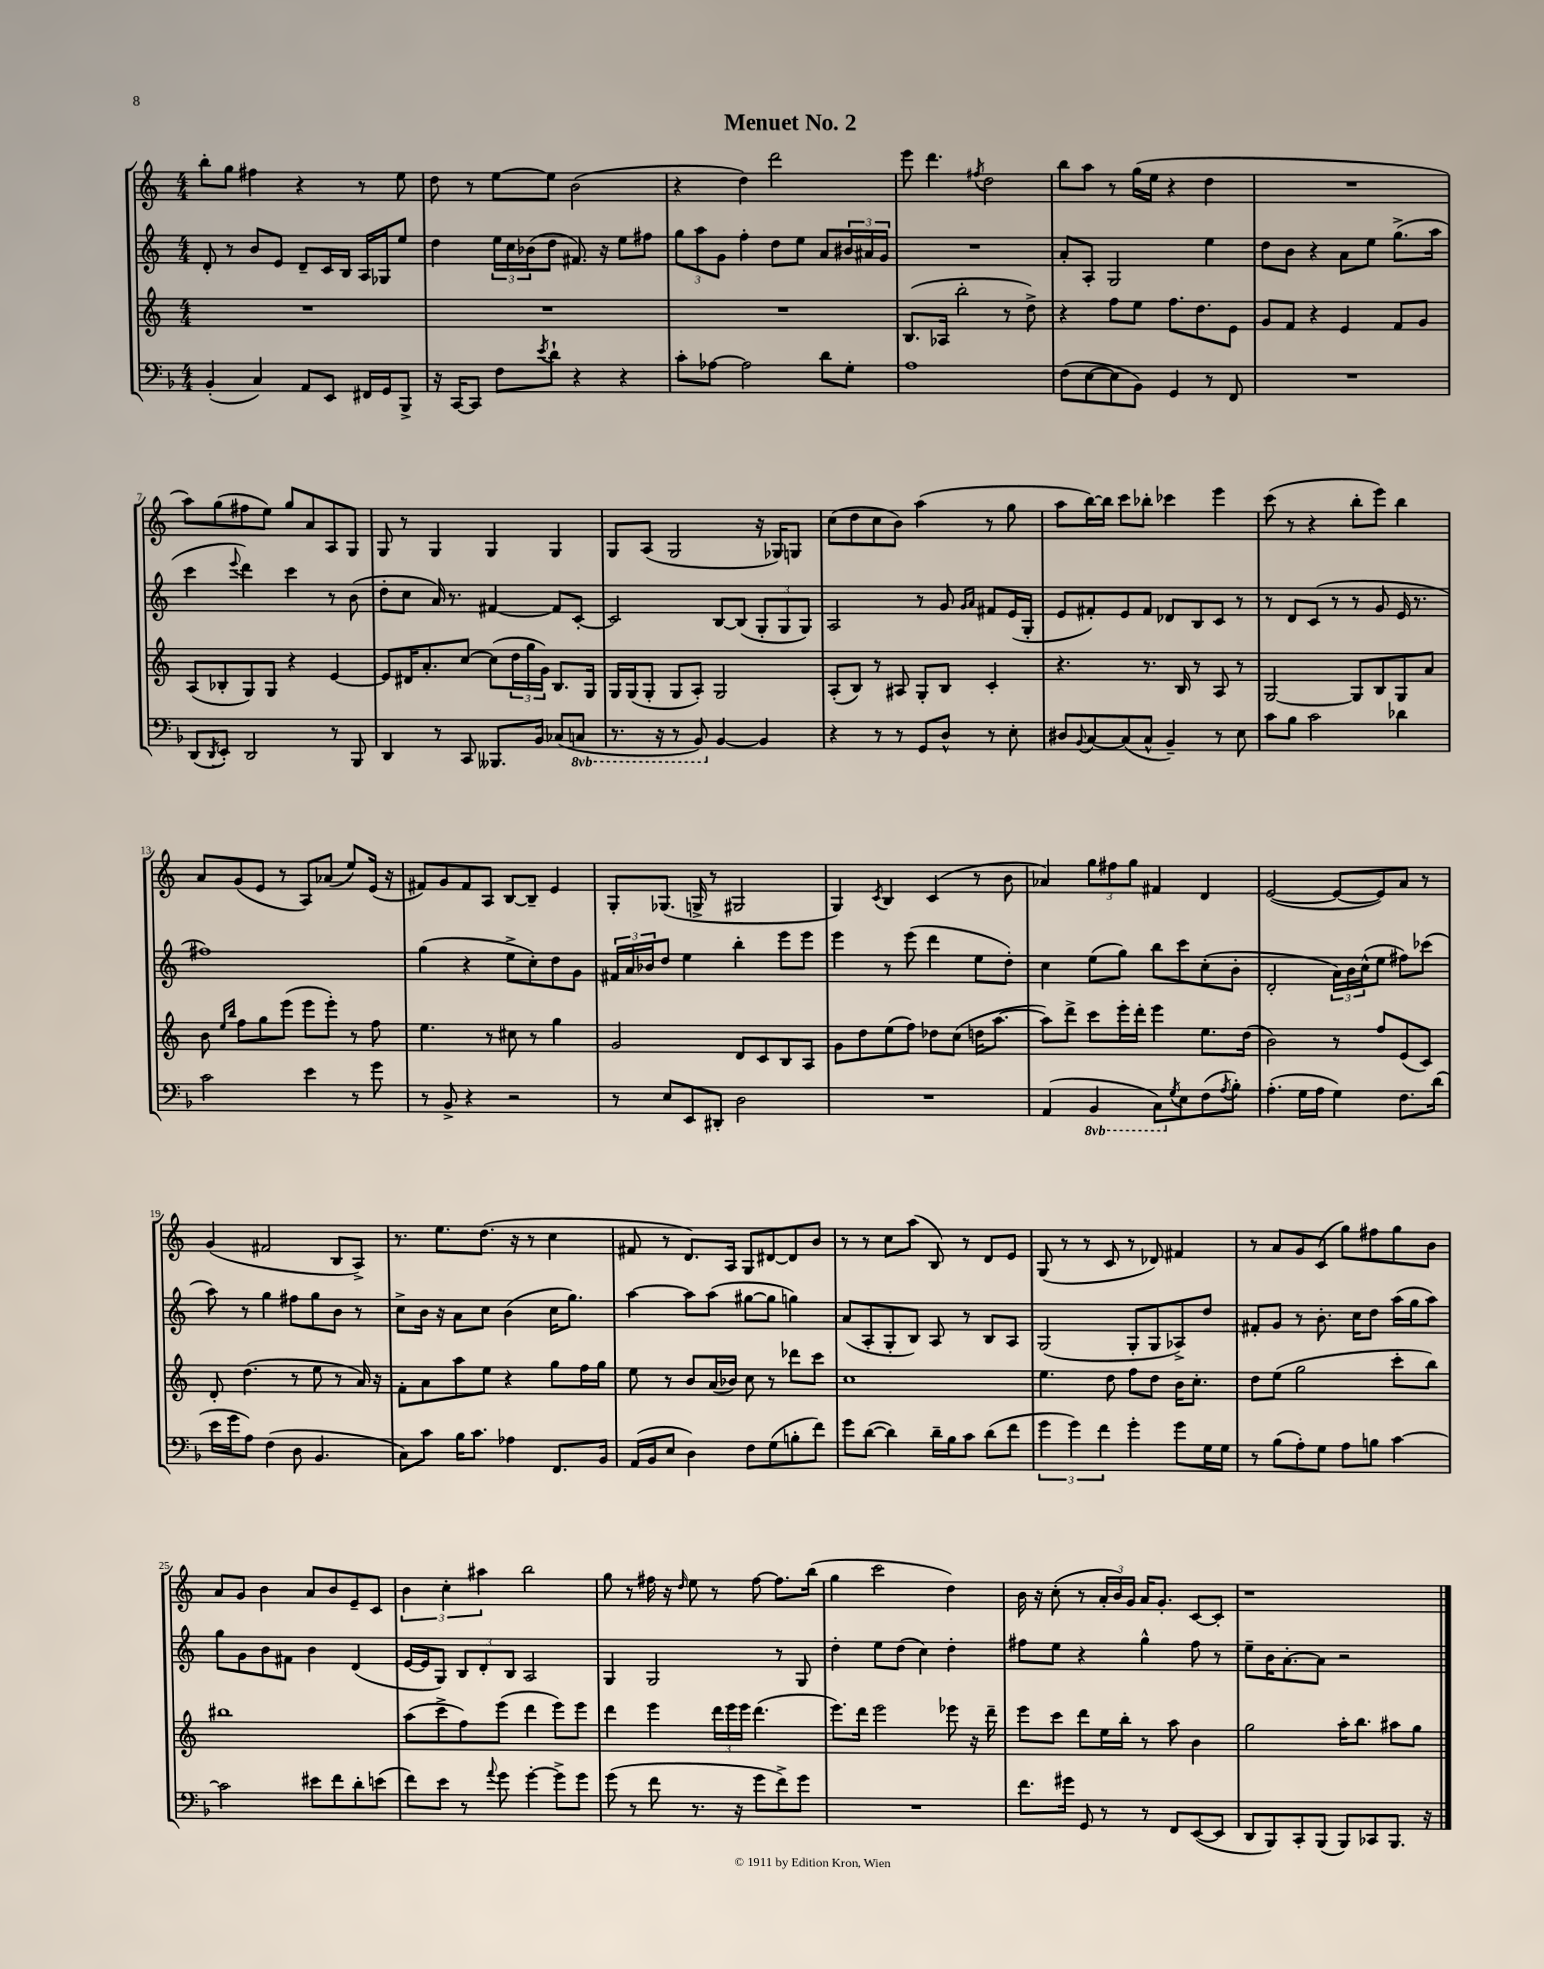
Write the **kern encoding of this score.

**kern	**kern	**kern	**kern
*staff4	*staff3	*staff2	*staff1
*clefF4	*clefG2	*clefG2	*clefG2
*k[b-]	*k[]	*k[]	*k[]
*M4/4	*M4/4	*M4/4	*M4/4
(4BB-'	1r	8d'	8bb'
.	.	8r	8gg
4C)	.	8b	4ff#
.	.	8e	.
8AA	.	8d~	4r
8EE	.	16c	.
.	.	16B	.
16FF#	.	16A	8r
16GG	.	16G-	.
8BBB-^	.	8ee	8ee
=	=	=	=
16r	1r	4dd	8dd
[16CC	.	.	.
8CC]	.	.	8r
8F	.	24ee	[8ee
.	.	24cc	.
.	.	(24b-	.
8qe	.	.	.
8d`	.	8dd	8ee]
4r	.	8.f#)	(2b
.	.	16r	.
4r	.	8ee	.
.	.	8ff#	.
=	=	=	=
8c'	1r	12gg	4r
.	.	12aa	.
[8A-	.	.	.
.	.	12g	.
2A-]	.	4ff'	4dd)
.	.	8dd	2ddd
.	.	8ee	.
8d	.	8a	.
8G'	.	24b#	.
.	.	24a#	.
.	.	24g	.
=	=	=	=
1A	(8.B	1r	8eee
.	.	.	4.ddd
.	16A-	.	.
.	2bb'	.	.
.	.	.	8qff#
.	.	.	2dd
.	8r	.	.
.	8dd^)	.	.
=	=	=	=
(8F	4r	8a'	8bb
[8E	.	8A'	8aa
8E]	8ff	2G	8r
8BB-)	8ee	.	(16gg
.	.	.	16ee
4GG	8.ff	.	4r
.	8.dd	.	.
8r	.	4ee	4dd
8FF	8e	.	.
=	=	=	=
1r	8g	8dd	1r
.	8f	8b	.
.	4r	4r	.
.	4e	8a	.
.	.	8ee	.
.	8f	(8.gg^	.
.	8g	.	.
.	.	16aa	.
=	=	=	=
(8DD	(8A	4ccc	8aa)
8qDD	.	.	.
8EE')	8B-'	.	(8gg
.	.	8qqeee	.
2DD	8G)	4ddd)	8ff#
.	8G	.	8ee)
.	4r	4ccc	8gg
.	.	.	8a
8r	[4e	8r	8A
8BBB-	.	(8b	8G
=	=	=	=
4DD	8e]	8dd'	8G
.	16d#	8cc	8r
.	8.a'	.	.
8r	.	16a)	4G
.	.	8.r	.
8CC	[8cc	.	.
8.BBB--	(8cc]	[4f#	4G
.	24dd	.	.
.	24gg	.	.
16BB-	.	.	.
.	24g)	.	.
(8C-	8.B	8f#]	4G
8CC	.	[8c'	.
.	16G	.	.
=	=	=	=
8.r	16G	2c]	8G
.	(16G	.	.
.	8G'	.	(8A
16r	.	.	.
8r	8G	.	2G
8BBB-)	8A')	.	.
[4BB-	2G	[8B	.
.	.	(8B]	.
4BB-]	.	12G'	16r
.	.	.	16G-)
.	.	12G	.
.	.	.	8G
.	.	12G)	.
=	=	=	=
4r	(8A'	2A	(8cc
.	8B)	.	8dd
8r	8r	.	8cc
8r	8A#	.	8b)
8GG	8G'	8r	(4aa
8D^^	8B	8g	.
.	.	16qqg	.
.	.	16qqa	.
8r	4c'	8f#	8r
8E'	.	(16e	8gg
.	.	16G'	.
=	=	=	=
8D#	4.r	8e	8aa
8qqBB-	.	.	.
[8C	.	8f#')	[16bb)
.	.	.	16bb]
(8C]	.	8e	8ccc
8C^^	8.r	8f#	8bb-'
4BB-~)	.	8d-	4ccc-
.	16B	.	.
.	8r	8B	.
8r	8A	8c	4eee
8E	8r	8r	.
=	=	=	=
8c	[2G	8r	(8ccc
8B-	.	8d	8r
2c	.	(8c	4r
.	.	8r	.
.	8G]	8r	8bb'
.	8B	8g	8eee)
4d-	8G	16e	4bb
.	.	8.r	.
.	8a	.	.
=	=	=	=
2c	8b	1ff#)	8a
.	16qqee	.	.
.	16qqbb	.	.
.	8ff	.	(8g
.	8gg	.	8e
.	(8eee	.	8r
4e	8eee	.	8A)
.	8eee')	.	(8a-
8r	8r	.	8ee)
8g	8ff	.	(16e
.	.	.	16r
=	=	=	=
8r	4.ee	(4gg	8f#)
8BB-^	.	.	8g
4r	.	4r	8f#
.	8r	.	8A
2r	8cc#	8ee^	[8B
.	8r	8cc')	8B~]
.	4gg	8dd	4e
.	.	8g	.
=	=	=	=
8r	2g	24f#	8G'
.	.	24a	.
.	.	24b-	.
8E	.	8dd	(8.G-
8EE	.	4ee	.
.	.	.	16G^
8DD#'	.	.	8r
2D	8d	4bb'	2G#
.	8c	.	.
.	8B	8eee	.
.	8A	8eee	.
=	=	=	=
1r	8g	4eee	4G)
.	8dd	.	.
.	.	.	8qc
.	(8ee	8r	4B
.	8ff)	(8eee	.
.	8dd-	4ddd	(4c
.	(8cc	.	.
.	16dd	8ee	8r
.	[8.aa	.	.
.	.	8dd')	8b
=	=	=	=
(4AA	8aa])	4cc	4a-)
.	8ddd^	.	.
4BBB-	8ccc	(8ee	12gg
.	.	.	12ff#
.	16eee'	8gg)	.
.	.	.	12gg
.	16ddd'	.	.
8CC)	4eee	8bb	4f#
8qG	.	.	.
8E	.	8ccc	.
(8F	8.ee	(8cc'	4d
8qA	.	.	.
8B-')	.	8b'	.
.	(16dd	.	.
=	=	=	=
(4.A'	2b)	2d'	([2e
16G	.	.	.
16A	.	.	.
4G)	8r	24a)	8e_
.	.	24b	.
.	.	(24cc^^	.
.	8ff	8ee	8e])
8.F	(8e	8ff#)	8a
.	8c)	(8ccc-	8r
(16d	.	.	.
=	=	=	=
16e	8d'	8aa)	(4g
16g	.	.	.
8A)	(4.dd	8r	.
(4F	.	4gg	2f#
8D	8r	8ff#	.
4.BB-	8ee	8gg	.
.	8r	8b	8B
.	16a)	8r	8A^)
.	16r	.	.
=	=	=	=
8C)	8f'	8cc^	8.r
8c	8a	16b	.
.	.	16r	8.ee
16B-	8aa	8a	.
8.c	.	.	.
.	8ee	8cc	(8.dd
4A-	4r	(4b	.
.	.	.	16r
.	.	.	8r
8.FF	8gg	16cc	4cc
.	.	8.gg)	.
.	16ff	.	.
16BB-	16gg	.	.
=	=	=	=
(16AA	8ee	[4aa	8f#
16BB-	.	.	.
8E	8r	.	8r
4D)	8b	8aa]	8.d)
.	(16a	(8aa	.
.	16b-)	.	16A
8F	8cc	[8gg#	8G
(8G	8r	8gg#]	[8d#
8B'	8ddd-	4gg)	8d#]
8f)	8ccc	.	8b
=	=	=	=
8g	1cc	(8a	8r
([8d	.	8A'	8r
4d])	.	8G'	8cc
.	.	8B)	(8aa
16d~	.	8A	8B)
16B-	.	.	.
8c	.	8r	8r
(8d	.	8B	8d
8f	.	8A	8e
=	=	=	=
6g	4.ee	(2G	(8G
.	.	.	8r
6g)	.	.	.
.	.	.	8r
6f	.	.	.
.	8dd	.	8c
4g'	8ff	8G'	8r
.	8dd	8G	8d-)
8g	16b	8A-^)	4f#
.	8.cc'	.	.
16G	.	8dd	.
16G	.	.	.
=	=	=	=
8r	8dd	8f#'	8r
(8B-	(8ee	8g	8a
8A')	2gg	8r	8g
8G	.	8.b'	(8c
8A	.	.	8gg)
.	.	16cc	.
8B	.	8dd	8ff#
[4c	8ccc'	(16aa	8gg
.	.	16gg	.
.	8bb)	8aa)	8b
=	=	=	=
2c]	1bb#	8gg	8a
.	.	8g	8g
.	.	8b	4b
.	.	8f#	.
8e#	.	4b	8a
8f	.	.	8b
8d'	.	(4d	8e~
(8e	.	.	8c
=	=	=	=
8f)	(8aa	[16e	6b
.	.	16e]	.
8e	8ccc^	8G)	.
.	.	.	6cc'
8r	8ff)	12B	.
.	.	12d'	6aa#
8qqa	.	.	.
8g	(8eee	.	.
.	.	12B	.
[4g'	4ddd	2A	2bb
8g^]	8eee)	.	.
8g	8eee	.	.
=	=	=	=
(8g	4ddd	4G	8gg
8r	.	.	8r
8f	4eee	2G	16ff#
.	.	.	16r
.	.	.	16qqdd
8.r	.	.	8ee
.	24ddd	.	8r
.	24eee	.	.
16r	.	.	.
.	24eee	.	.
8g	(4.ddd	.	[8ff#
8f^)	.	8r	8.ff#]
8g	.	8G	.
.	.	.	(16bb
=	=	=	=
1r	8.eee)	4dd'	4gg
.	16ddd	.	.
.	2eee	8ee	2ccc
.	.	(8dd	.
.	.	4cc)	.
.	8eee-	4dd'	4dd)
.	16r	.	.
.	16ddd~	.	.
=	=	=	=
8.f	8eee	8ff#	16b
.	.	.	16r
.	8ccc	8ee	(8cc'
16g#	.	.	.
8GG	8ddd	4r	8r
8r	16ee	.	24a'
.	.	.	24b)
.	16bb'	.	.
.	.	.	24g
8r	8r	4gg^^	16a
.	.	.	8.g'
8FF	8aa	.	.
([8EE	4b	8ff#	[8c
8EE]	.	8r	8c']
=	=	=	=
8DD	2gg	8ee~	1r
8BBB-)	.	16b	.
.	.	[8.a'	.
8CC'	.	.	.
(8BBB-	.	8a]	.
8BBB-)	16aa'	2r	.
.	8.bb	.	.
8CC-	.	.	.
8.BBB-	8aa#	.	.
.	8gg	.	.
16r	.	.	.
==	==	==	==
*-	*-	*-	*-
